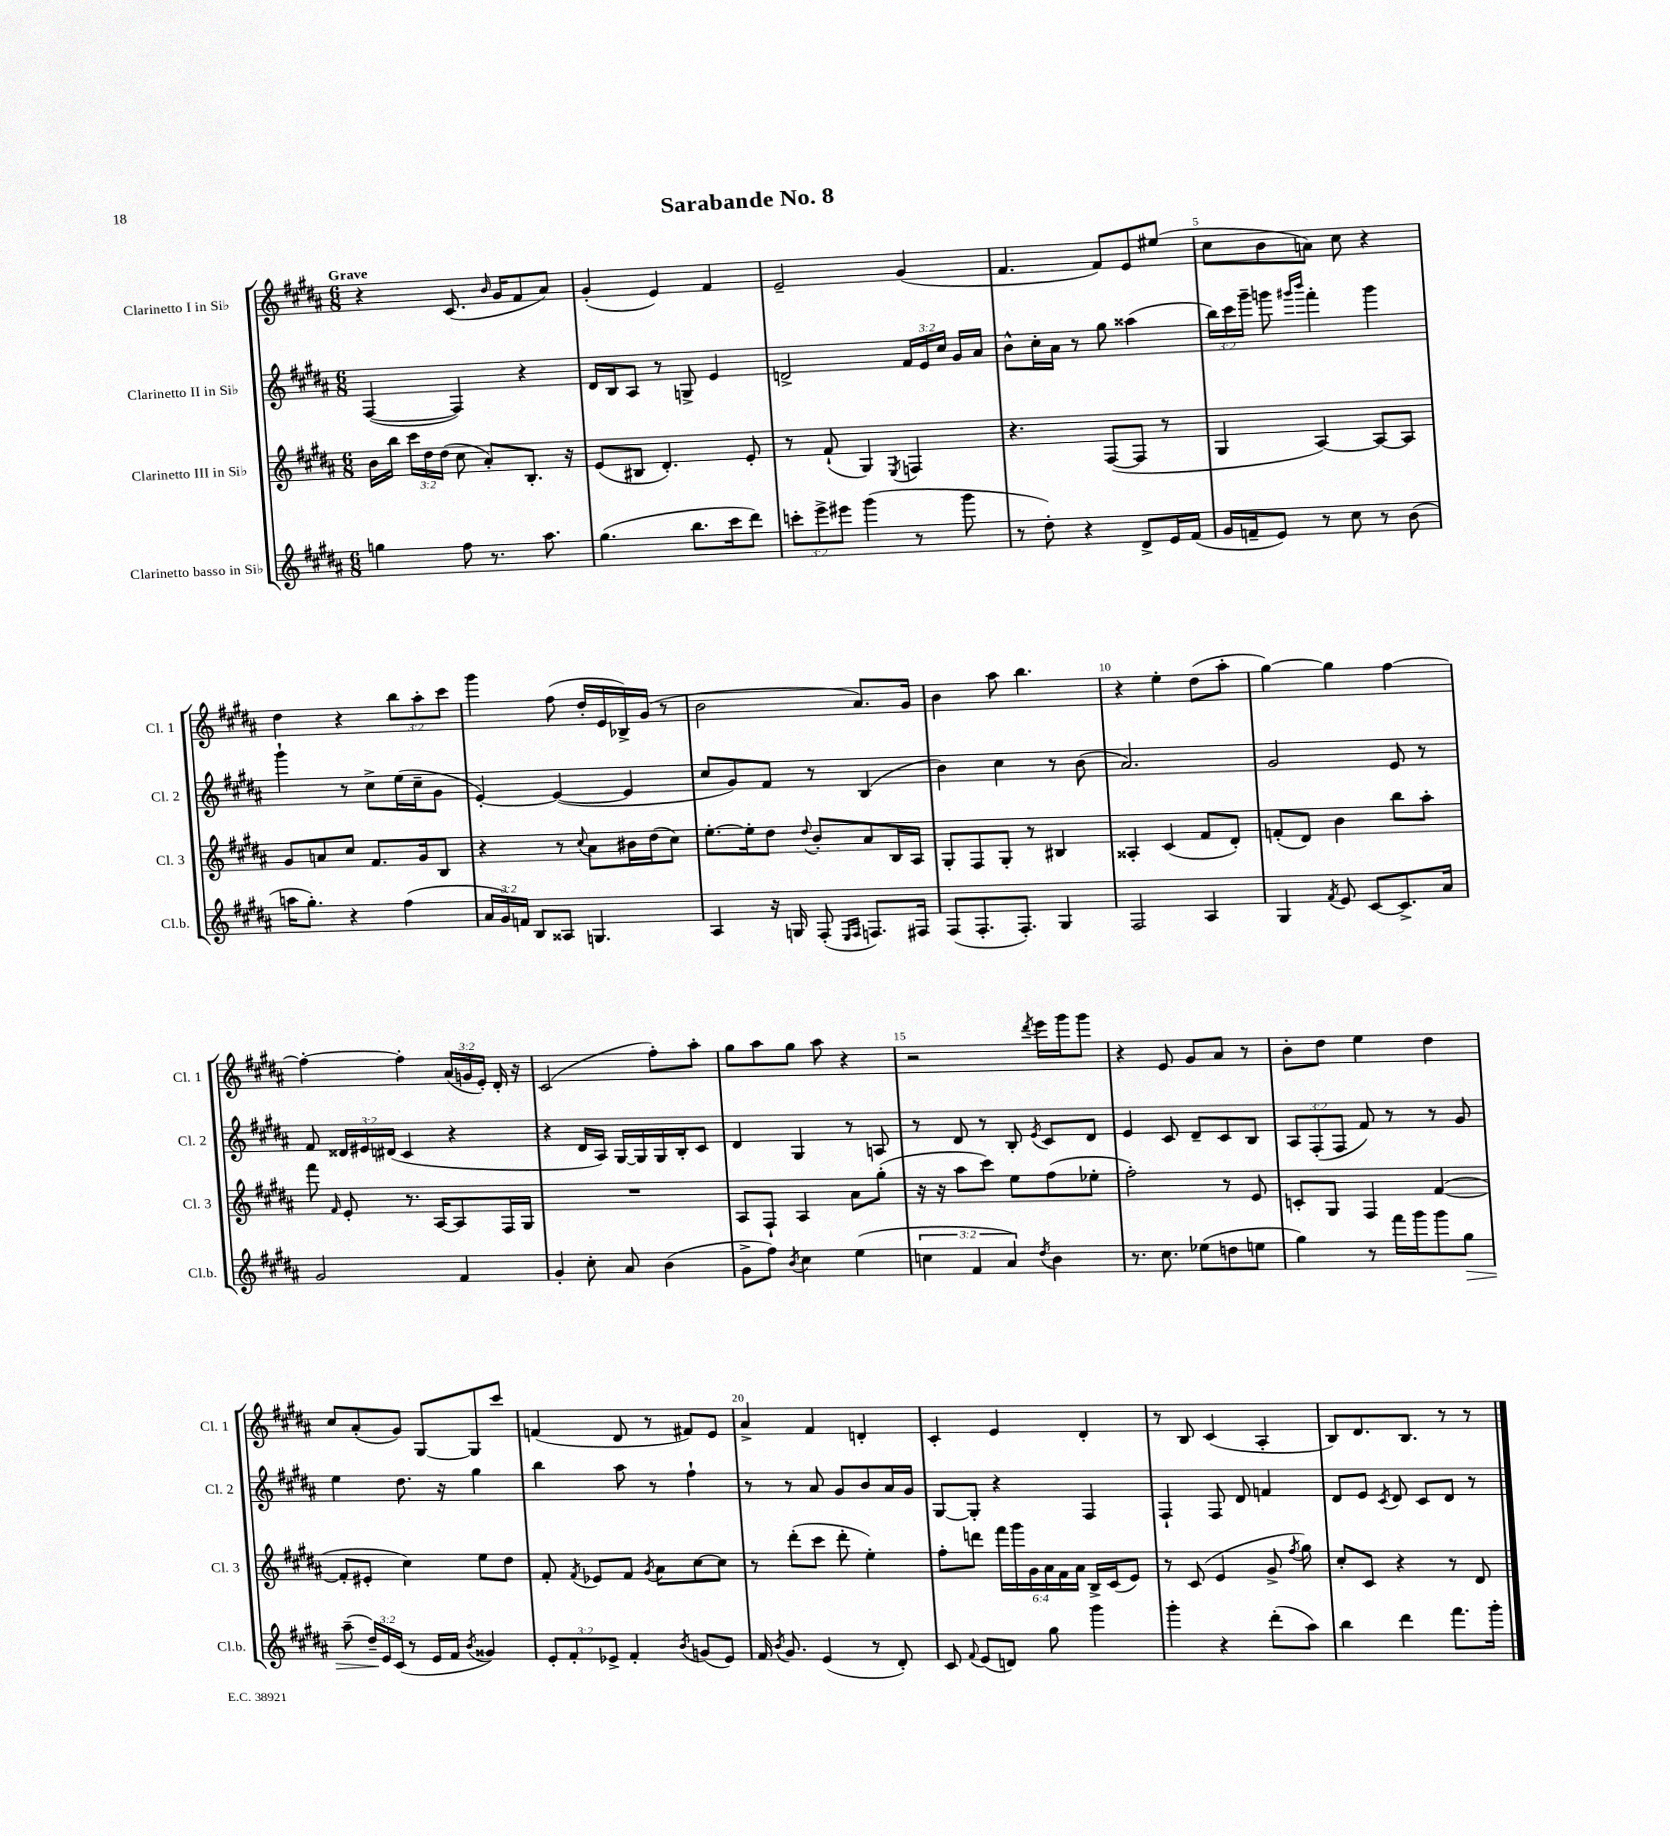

**kern	**dynam	**kern	**kern	**kern
*part4	*part4	*part3	*part2	*part1
*staff4	*staff4	*staff3	*staff2	*staff1
*I"Clarinetto basso in Si♭	*	*I"Clarinetto III in Si♭	*I"Clarinetto II in Si♭	*I"Clarinetto I in Si♭
*I'Cl.b.	*	*I'Cl. 3	*I'Cl. 2	*I'Cl. 1
*clefG2	*	*clefG2	*clefG2	*clefG2
*k[f#c#g#d#a#]	*	*k[f#c#g#d#a#]	*k[f#c#g#d#a#]	*k[f#c#g#d#a#]
*M6/8	*	*M6/8	*M6/8	*M6/8
=1	=1	=1	=1	=1
!	!	!	!	!LO:TX:a:B:t=Grave
4ggn\	.	16b\LL	([4F#/	4r
.	.	16bb\JJ	.	.
.	.	24ccc#\LL	.	.
.	.	24dd#\	.	.
.	.	(24dd#\JJ	.	.
8ff#\	.	8cc#\	4F#/])	(8.c#/
8.r	.	8a#'/L)	.	.
.	.	.	.	16qqb/
.	.	.	.	16g#/KL
.	.	8.B'/J	4r	8f#/
8.aa#\	.	.	.	.
.	.	.	.	8a#/J)
.	.	16r	.	.
=2	=2	=2	=2	=2
(4.gg#\	.	(8e/L	16d#/LL	(4g#'/
.	.	.	16B/J	.
.	.	8B#X/J	8A#/J	.
.	.	4.d#'/)	8r	4e/)
8.bb\L	.	.	8Gn^/	.
.	.	.	4e/	4f#/
16ccc#\k	.	.	.	.
8ddd#\J)	.	8e'/	.	.
=3	=3	=3	=3	=3
12cccn'\L	.	8r	2dn^/	2e~/
12eee^\	.	.	.	.
.	.	(8f#`/	.	.
12eee#X\J	.	.	.	.
(4ggg#\	.	4G#/)	.	.
.	.	8qE/	.	.
8r	.	4Fn/	24f#/LL	(4g#/
.	.	.	24e/	.
.	.	.	24cc#/JJ	.
8ggg#\	.	.	16g#/LL	.
.	.	.	16a#/JJ	.
=4	=4	=4	=4	=4
8r	.	4.r	8b^^\L	4.f#/
8dd#'\)	.	.	16cc#'\L	.
.	.	.	16a#\JJ	.
4r	.	.	8r	.
.	.	([8F#/L	8gg#\	8f#/L)
8d#^/L	.	8F#/J]	(4aa##X\	8e/
16e/L	.	8r	.	(8ee#X/J
(16f#/JJ	.	.	.	.
=5	=5	=5	=5	=5
16g#/LL	.	4G#/	24bb\LL)	8cc#\L
.	.	.	24ccc#\	.
16fn~/J	.	.	.	.
.	.	.	24ggg#~\JJ	.
8e/J)	.	.	8gggn\	8b\
.	.	.	16qqggg#X/LL	.
.	.	.	16qqbbb/JJ	.
8r	.	[4A#/)	4fff#'\	8an\J)
8cc#\	.	.	.	8cc#\
8r	.	8A#/L_	4ggg#\	4r
(8b\	.	8A#/J]	.	.
!!LO:LB:g=z
=6	=6	=6	=6	=6
16aan\KL	.	8g#/L	4ggg#`\	4dd#\
8.gg#'\J)	.	.	.	.
.	.	8an/	.	.
4r	.	8cc#/J	8r	4r
.	.	8.f#/L	8cc#^\L	.
(4ff#\	.	.	(16ee\L	12bb\L
.	.	16g#/k	16cc#~\J	.
.	.	.	.	12aa#'\
.	.	8B/J	8g#\J	.
.	.	.	.	12ccc#\J
=7	=7	=7	=7	=7
24a#/LL	.	4r	[4e'/)	4ggg#\
24g#/)	.	.	.	.
24fn/JJ	.	.	.	.
8B/L	.	.	.	.
8A##X/J	.	8r	(4e/_	(8ff#\
.	.	8qqcc#/	.	.
4.Gn/	.	8a#\L	.	16dd#'/LL
.	.	.	.	16e/
.	.	16b#X\L	4e/]	16B-X^/)
.	.	(16dd#\J	.	(16g#/JJ
.	.	8cc#\J)	.	8r
=8	=8	=8	=8	=8
4A#/	.	[8.ee'\L	8cc#/L	2b\
.	.	.	8g#/)	.
.	.	16ee'\k]	.	.
16r	.	8dd#\J	8f#/J	.
16Gn/	.	.	.	.
.	.	8qqdd#/	.	.
(8F#'/	.	8b'/L	8r	.
16qqE/LL	.	.	.	.
16qqF#/JJ	.	.	.	.
8.Fn/L)	.	8a#/	(4B/	8.a#/L)
.	.	16B/L	.	.
16F#X/Jk	.	16A#/JJ	.	16g#/Jk
=9	=9	=9	=9	=9
(8F#/L	.	8G#'/L	4b\)	4b\
8.F#'/	.	8F#/	.	.
.	.	8G#'/J	4cc#\	8aa#\
8.F#'/J)	.	.	.	.
.	.	8r	.	4.bb\
4G#/	.	4B#X/	8r	.
.	.	.	(8b\	.
=10	=10	=10	=10	=10
2F#/	.	4A##X'/	2.a#/)	4r
.	.	(4c#/	.	4ee'\
4A#/	.	8f#/L	.	(8dd#\L
.	.	8d#'/J)	.	8aa#'\J
=11	=11	=11	=11	=11
4G#/	.	(8fn'/L	2g#/	[4gg#\)
.	.	8d#/J)	.	.
8qf#/	.	.	.	.
8e/	.	4b\	.	4gg#\]
[8c#/L	.	.	.	.
8.c#^/]	.	8bb\L	8e/	[4ff#\
.	.	8aa#'\J	8r	.
16a#/Jk	.	.	.	.
!!LO:LB:g=z
=12	=12	=12	=12	=12
2g#/	.	8fff#\	8f#/	4ff#'\_
.	.	16qqf#/	.	.
.	.	8e'/	24d##X/LL	.
.	.	.	24e#X/	.
.	.	.	(24d#X/JJ	.
.	.	8.r	4c#/	4ff#'\]
.	.	[16A#/KL	.	.
4f#/	.	8A#/]	4r	(24a#/LL
.	.	.	.	24gn/
.	.	.	.	24e'/JJ)
.	.	16F#/L	.	16d#'/
.	.	16G#/JJ	.	16r
=13	=13	=13	=13	=13
4g#'/	.	2.r	4r	(2c#/
8cc#'\	.	.	16d#/LL	.
.	.	.	16A#/JJ)	.
8a#/	.	.	[16G#/LL	.
.	.	.	16G#/]	.
(4b\	.	.	16G#/	8ff#'\L)
.	.	.	16B'/J	.
.	.	.	8c#/J	8aa#'\J
=14	=14	=14	=14	=14
8g#^\L	.	8A#/L	4d#/	8gg#\L
8ff#\J)	.	8F#`/J	.	8aa#\
8qb/	.	.	.	.
4cc#\	.	4A#/	4G#/	8gg#\J
.	.	.	.	8aa#\
(4ee\	.	8a#\L	8r	4r
.	.	(8gg#'\J	8An/	.
=15	=15	=15	=15	=15
6ccn\	.	16r	8r	2r
.	.	16r	.	.
.	.	8aa#\L	8d#/	.
6f#/	.	.	.	.
.	.	8ccc#\J)	8r	.
6a#/)	.	.	.	.
.	.	8ee\L	8B'/	.
8qdd#/	.	.	8qe/	8qddd#/
4b\	.	(8ff#\	8c#/L	16eee\LL
.	.	.	.	16ggg#\J
.	.	8ee-X'\J	8d#/J	8ggg#\J
=16	=16	=16	=16	=16
8.r	.	2ff#'\)	4e/	4r
8.cc#\	.	.	.	.
.	.	.	8c#/	8e/
(8ee-X\L	.	.	8d#~/L	8g#/L
8ddn\	.	8r	8c#/	8a#/J
8een\J	.	8e/	8B/J	8r
=17	=17	=17	=17	=17
4gg#\)	.	8cn'/L	12A#/L	8b'\L
.	.	.	(12F#'/	.
.	.	8G#/J	.	8dd#\J
.	.	.	12F#/J	.
8r	.	4F#/	8f#/)	4ee\
16fff#\LL	.	.	8r	.
16ggg#\J	.	.	.	.
8ggg#\	.	([4f#/	8r	4dd#\
!	!LO:HP:b	!	!	!
8gg#\J	>	.	8g#/	.
!!LO:LB:g=z
=18	=18	=18	=18	=18
(8aa#~\	.	8f#'/L]	4ee\	8cc#/L
24dd#~/LL)	.	8e#X'/J	.	(8a#'/
24e/	]	.	.	.
(24c#/JJ	.	.	.	.
8r	.	4cc#\)	8.dd#\	8g#/J)
16e/LL	.	.	.	[8G#/L
16f#/JJ	.	.	16r	.
8qb/	.	.	.	.
4g##X/)	.	8ee\L	4gg#\	8G#/]
.	.	8dd#\J	.	8ccc#/J
=19	=19	=19	=19	=19
12e'/L	.	8f#'/	4bb\	(4fn/
12f#'/	.	.	.	.
.	.	8qf#/	.	.
.	.	8e-X/L	.	.
12e-X^/J	.	.	.	.
4f#'/	.	8f#/J	8aa#\	8d#/
.	.	8qg#/	.	.
.	.	8a#\L	8r	8r
8qb/	.	.	.	.
(8gn/L	.	[8cc#\	4ff#`\	8f#X/L)
8e-/J)	.	8cc#\J]	.	8e/J
=20	=20	=20	=20	=20
16f#/	.	8r	8r	4a#^/
8qb/	.	.	.	.
8.g#/	.	.	.	.
.	.	(8ddd#'\L	8r	.
(4e/	.	8ccc#\J	8a#/	4f#/
.	.	8ddd#'\	8g#/L	.
8r	.	4ee'\)	8b/	4dn'/
8d#'/)	.	.	16a#/L	.
.	.	.	16g#/JJ	.
=21	=21	=21	=21	=21
8c#/	.	8ff#'\L	[8G#/L	4c#'/
8qqf#/	.	.	.	.
(8e/L	.	8dddn\J	8G#'/J]	.
8dn/J)	.	24fff#\LL	4r	4e/
.	.	24ggg#\	.	.
.	.	24g#\	.	.
8gg#\	.	24a#\	.	.
.	.	24f#\	.	.
.	.	24a#\JJ	.	.
4ggg#\	.	16B^/LL	4F#/	4d#'/
.	.	(16c#/J	.	.
.	.	8e/J)	.	.
=22	=22	=22	=22	=22
4ggg#'\	.	8r	4F#`/	8r
.	.	(8c#/	.	8B/
4r	.	4e/	8F#/	(4c#/
.	.	.	8d#/	.
(8ddd#'\L	.	8g#^/	4fn/	4A#'/
.	.	8qff#/	.	.
8aa#\J)	.	8gg#\)	.	.
=23	=23	=23	=23	=23
4bb\	.	8cc#'/L	8d#/L	8B/L)
.	.	8c#/J	8e/J	8.d#/
.	.	.	8qc#/	.
4ddd#\	.	4r	8d#/	.
.	.	.	.	8.B/J
.	.	.	8c#/L	.
8.fff#\L	.	8r	8d#/J	8r
.	.	8d#/	8r	8r
16ggg#'\Jk	.	.	.	.
==	==	==	==	==
*-	*-	*-	*-	*-
